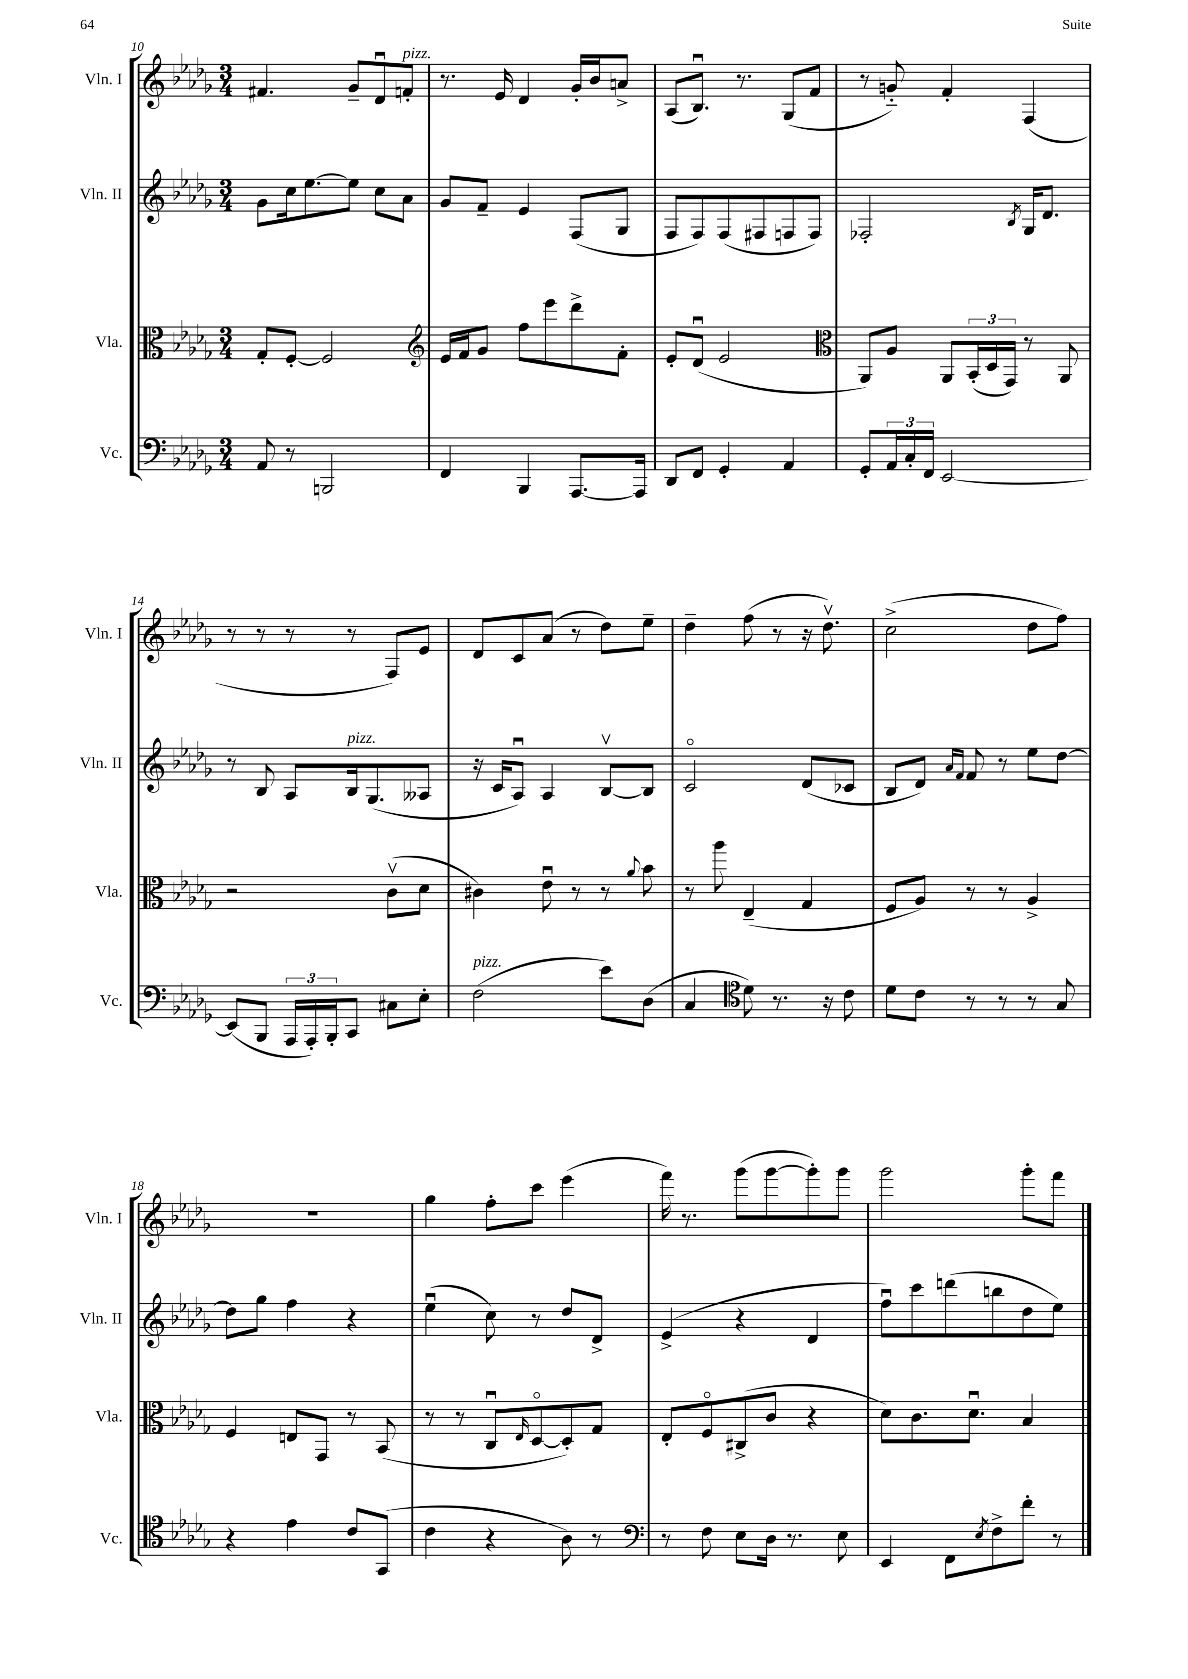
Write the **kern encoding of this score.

**kern	**kern	**kern	**kern
*part4	*part3	*part2	*part1
*staff4	*staff3	*staff2	*staff1
*I"Vc.	*I"Vla.	*I"Vln. II	*I"Vln. I
*I'Vc.	*I'Vla.	*I'Vln. II	*I'Vln. I
*clefF4	*clefC3	*clefG2	*clefG2
*k[b-e-a-d-g-]	*k[b-e-a-d-g-]	*k[b-e-a-d-g-]	*k[b-e-a-d-g-]
*M3/4	*M3/4	*M3/4	*M3/4
=10	=10	=10	=10
8AA-/	8G-'/L	8g-\L	4.f#X/
8r	[8F'/J	16cc\k	.
.	.	[8.ee-\	.
2BBBn/	2F/]	.	.
.	.	8ee-\J]	8g-~/L
.	.	8cc\L	8d-u/
!	!	!	!LO:TX:a:i:t=pizz.
.	.	8a-\J	8fn'/J
=11	=11	=11	=11
*	*clefG2	*	*
4FF/	16e-/LL	8g-/L	8.r
.	16f/J	.	.
.	8g-/J	8f~/J	.
.	.	.	16e-/
4BBB-/	8ff\L	4e-/	4d-/
.	8eee-\	.	.
[8.AAA-/L	8ddd-^\	(8F/L	16g-'/LL
.	.	.	16b-/J
.	8f'\J	8G-/J	8an^/J
16AAA-/Jk]	.	.	.
=12	=12	=12	=12
8DD-/L	8e-'/L	8F/L	(8A-/L
8FF/J	(8d-u/J	8F/)	8.B-u/J)
4GG-'/	2e-/	(8F/	.
.	.	.	8.r
.	.	8F#X/	.
4AA-/	.	8Fn/	(8G-/L
.	.	8F/J)	8f/J
=13	=13	=13	=13
*	*clefC3	*	*
8GG-'/L	8AA-/L)	2F-X'/	8r
24AA-/L	8A-/J	.	8gn/)
24C'/	.	.	.
24FF/JJ	.	.	.
[2EE-/	8AA-/L	.	4f'/
.	(24BB-'/L	.	.
.	24D-/	.	.
.	24GG-/JJ)	.	.
.	.	8qB-/	.
.	8r	16G-/KL	(4F/
.	.	8.d-/J	.
.	8AA-/	.	.
!!LO:LB:g=z
=14	=14	=14	=14
(8EE-/L]	2r	8r	8r
8BBB-/J	.	8B-/	8r
24AAA-/LL	.	8A-/L	8r
24AAA-'/)	.	.	.
24BBB-'/J	.	.	.
!	!	!LO:TX:a:i:t=pizz.	!
8CC/J	.	16B-/k	8r
.	.	(8.G-/	.
8C#X\L	(8cv\L	.	8F/L)
8E-'\J	8d-\J	8A--X/J	8e-/J
=15	=15	=15	=15
!LO:TX:a:i:t=pizz.	!	!	!
(2F\	4c#X\)	16r	8d-/L
.	.	16c/KL	.
.	.	8A-u/J)	8c/
.	8e-u\	4A-/	(8a-/J
.	8r	.	8r
8e-\L)	8r	[8B-v/L	8dd-\L)
.	8qqa-/	.	.
(8D-\J	8b-\	8B-/J]	8ee-~\J
=16	=16	=16	=16
4C/	8r	2c/	4dd-~\
.	8aa-\	.	.
*clefC4	*	*	*
8d-\)	(4E-~/	.	(8ff\
8.r	.	.	8r
.	4G-/	(8d-/L	16r
16r	.	.	8.dd-v\)
8c\	.	8c-X/J	.
=17	=17	=17	=17
8d-\L	8F/L	8B-/L	(2cc^\
8c\J	8A-/J)	8d-/J)	.
.	.	16qqa-/LL	.
.	.	16qqf/JJ	.
8r	8r	8f/	.
8r	8r	8r	.
8r	4A-^/	8ee-\L	8dd-\L
8G-/	.	[8dd-\J	8ff\J)
!!LO:LB:g=z
=18	=18	=18	=18
4r	4F/	8dd-\L]	2.r
.	.	8gg-\J	.
4e-\	8En/L	4ff\	.
.	8GG-/J	.	.
8c/L	8r	4r	.
(8GG-/J	(8BB-/	.	.
=19	=19	=19	=19
4c\	8r	(4ee-u\	4gg-\
.	8r	.	.
4r	8Cu/L	8cc\)	8ff'\L
.	16qqE-/	.	.
.	[8D-/	8r	8ccc\J
8A-\)	8D-'/])	8dd-/L	(4eee-\
8r	8G-/J	8d-^/J	.
=20	=20	=20	=20
*clefF4	*	*	*
8r	8E-'/L	(4e-^/	16fff\)
.	.	.	8.r
8F\	8F/	.	.
8E-\L	(8C#X^/	4r	(8ggg-\L
16D-\Jk	8c/J	.	[8ggg-\
8.r	.	.	.
.	4r	4d-/	8ggg-'\])
8E-\	.	.	8ggg-\J
=21	=21	=21	=21
4EE-/	8d-\L)	8ffu\L)	2ggg-\
.	8.c\	8ccc\	.
8FF\L	.	(8dddn\	.
.	8.d-u\J	.	.
8qE-/	.	.	.
8F^\	.	8bbn\	.
8f'\J	4B-/	8dd-\	8ggg-'\L
8r	.	8ee-\J)	8fff\J
==	==	==	==
*-	*-	*-	*-
